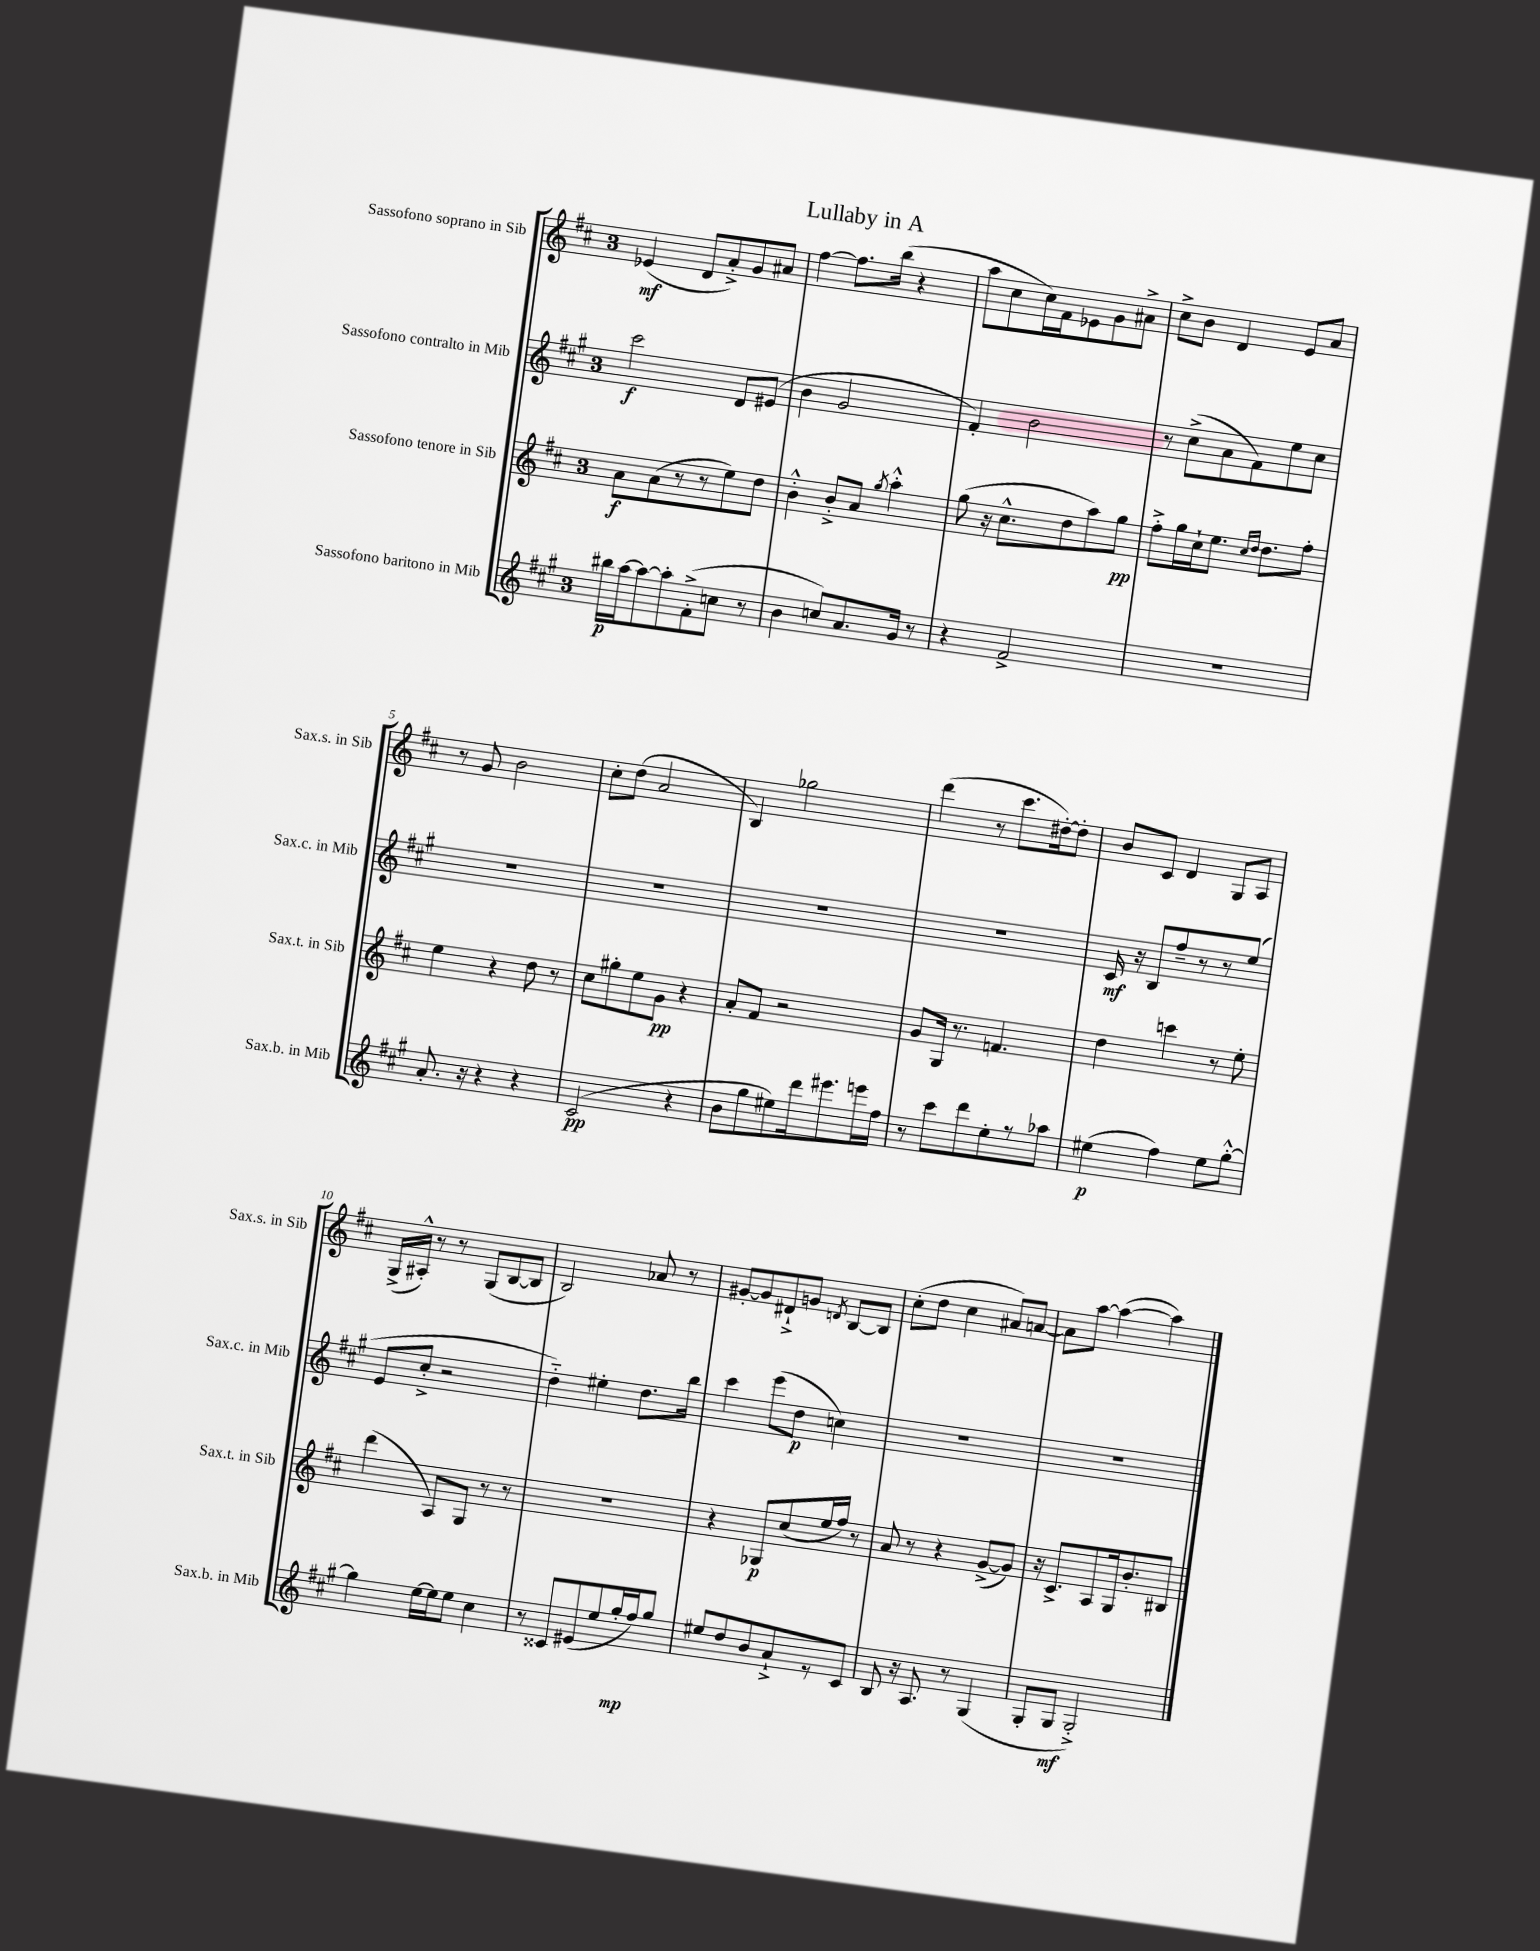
\header { title = "Lullaby in A" }
<<
\new StaffGroup <<
\new Staff = "s0" \with { instrumentName = "Sassofono soprano in Sib" shortInstrumentName = "Sax.s. in Sib" } {
    \clef treble \key d \major \once \override Staff.TimeSignature.style = #'single-digit \time 3/4
    \autoBeamOff ees'4\mf( d'8[ a'8-.->) g'8 ais'8] |
    fis''4~ fis''8.[ b''16]( r4 |
    a''8[ cis''8 cis''16) fis'16 ees'8 g'8 ais'8]-> |
    cis''8[-> b'8] d'4 e'8[ a'8] |
    r8 g'8 b'2 |
    cis''8[-. d''8]( a'2 |
    b4) ges''2 |
    d'''4( r8 cis'''8.[ dis''16~-.) dis''8]-. |
    b'8[ cis'8] d'4 g8[ a8] |
    g16[->( ais16]-.-^) r8 r8 g8[( b8~ b8] |
    b2) aes'8 r8 |
    gis'8[~-. gis'8 dis'8-!-> g'8] \acciaccatura { d'8 } b8[~ b8] |
    cis''8[-.( d''8] cis''4 ais'8[) a'8]~ |
    a'8[ a''8]~ a''4~( a''4) \bar "|." |
}
\new Staff = "s1" \with { instrumentName = "Sassofono contralto in Mib" shortInstrumentName = "Sax.c. in Mib" } {
    \clef treble \key a \major \once \override Staff.TimeSignature.style = #'single-digit \time 3/4
    \autoBeamOff cis'''2\f d'8[ eis'8]( |
    b'4 gis'2 |
    fis'4-.) b'2 |
    r8 cis''8[->( a'8 fis'8) e''8 cis''8] |
    R2. |
    R2. |
    R2. |
    R2. |
    cis'16\mf r16 b8[ fis''8-- r8 r8 e''8]( |
    e'8[ cis''8]-.-> r2 |
    d''4-_) eis''4-. d''8.[ b''16] |
    cis'''4 e'''8[( d''8]\p c''4) |
    R2. |
    R2. \bar "|." |
}
\new Staff = "s2" \with { instrumentName = "Sassofono tenore in Sib" shortInstrumentName = "Sax.t. in Sib" } {
    \clef treble \key d \major \once \override Staff.TimeSignature.style = #'single-digit \time 3/4
    \autoBeamOff a'8[\f a'8( r8 r8 e''8) d''8] |
    b'4-.-^ b'8[-.-> a'8] \acciaccatura { g''8 } a''4-.-^ |
    g''8( r16 cis''8.[-^ d''8 a''8) g''8]\pp |
    fis''8[-.-> g''16 cis''16-! e''8.] \grace { cis''16[ d''16] } d''8.[ fis''8]-. |
    e''4 r4 d''8 r8 |
    cis''8[ gis''8-. e''8 g'8]\pp r4 |
    a'8[-. fis'8] r2 |
    g'8[ g16] r8. f'4. |
    d''4 c'''4 r8 e''8-. |
    d'''4( a8[) g8] r8 r8 |
    R2. |
    r4 ges8[\p cis''8( e''16 fis''16]) r8 |
    a'8 r8 r4 g'8[~->( g'8]) |
    r16 cis'8.[-> a8 g16 b'8.-. bis8] \bar "|." |
}
\new Staff = "s3" \with { instrumentName = "Sassofono baritono in Mib" shortInstrumentName = "Sax.b. in Mib" } {
    \clef treble \key a \major \once \override Staff.TimeSignature.style = #'single-digit \time 3/4
    \autoBeamOff bis''16[\p a''16~ a''8~ a''8-. fis'8-.->( c''8] r8 |
    b'4 c''8[) a'8. gis'16] r8 |
    r4 fis'2-> |
    R2. |
    a'8.-. r16 r4 r4 |
    cis'2\pp( r4 |
    b'8[ gis''8 eis''8) d'''16 eis'''8. e'''16 fis''16] |
    r8 cis'''8[ d'''8 e''8-. r8 aes''8] |
    eis''4\p( fis''4) eis''8[ gis''8]~-.-^ |
    gis''4 e''16[~ e''16 e''8] cis''4 |
    r8 cisis'8[ eis'8( e''8 gis''16-.\mp fis''16) gis''8] |
    eis''8[ d''8 b'8 a'8-!-> r8 cis'8] |
    b8 r16 a8. r8 gis4( |
    gis8[-. gis8]\mf gis2-.->) \bar "|." |
}
>>
>>
